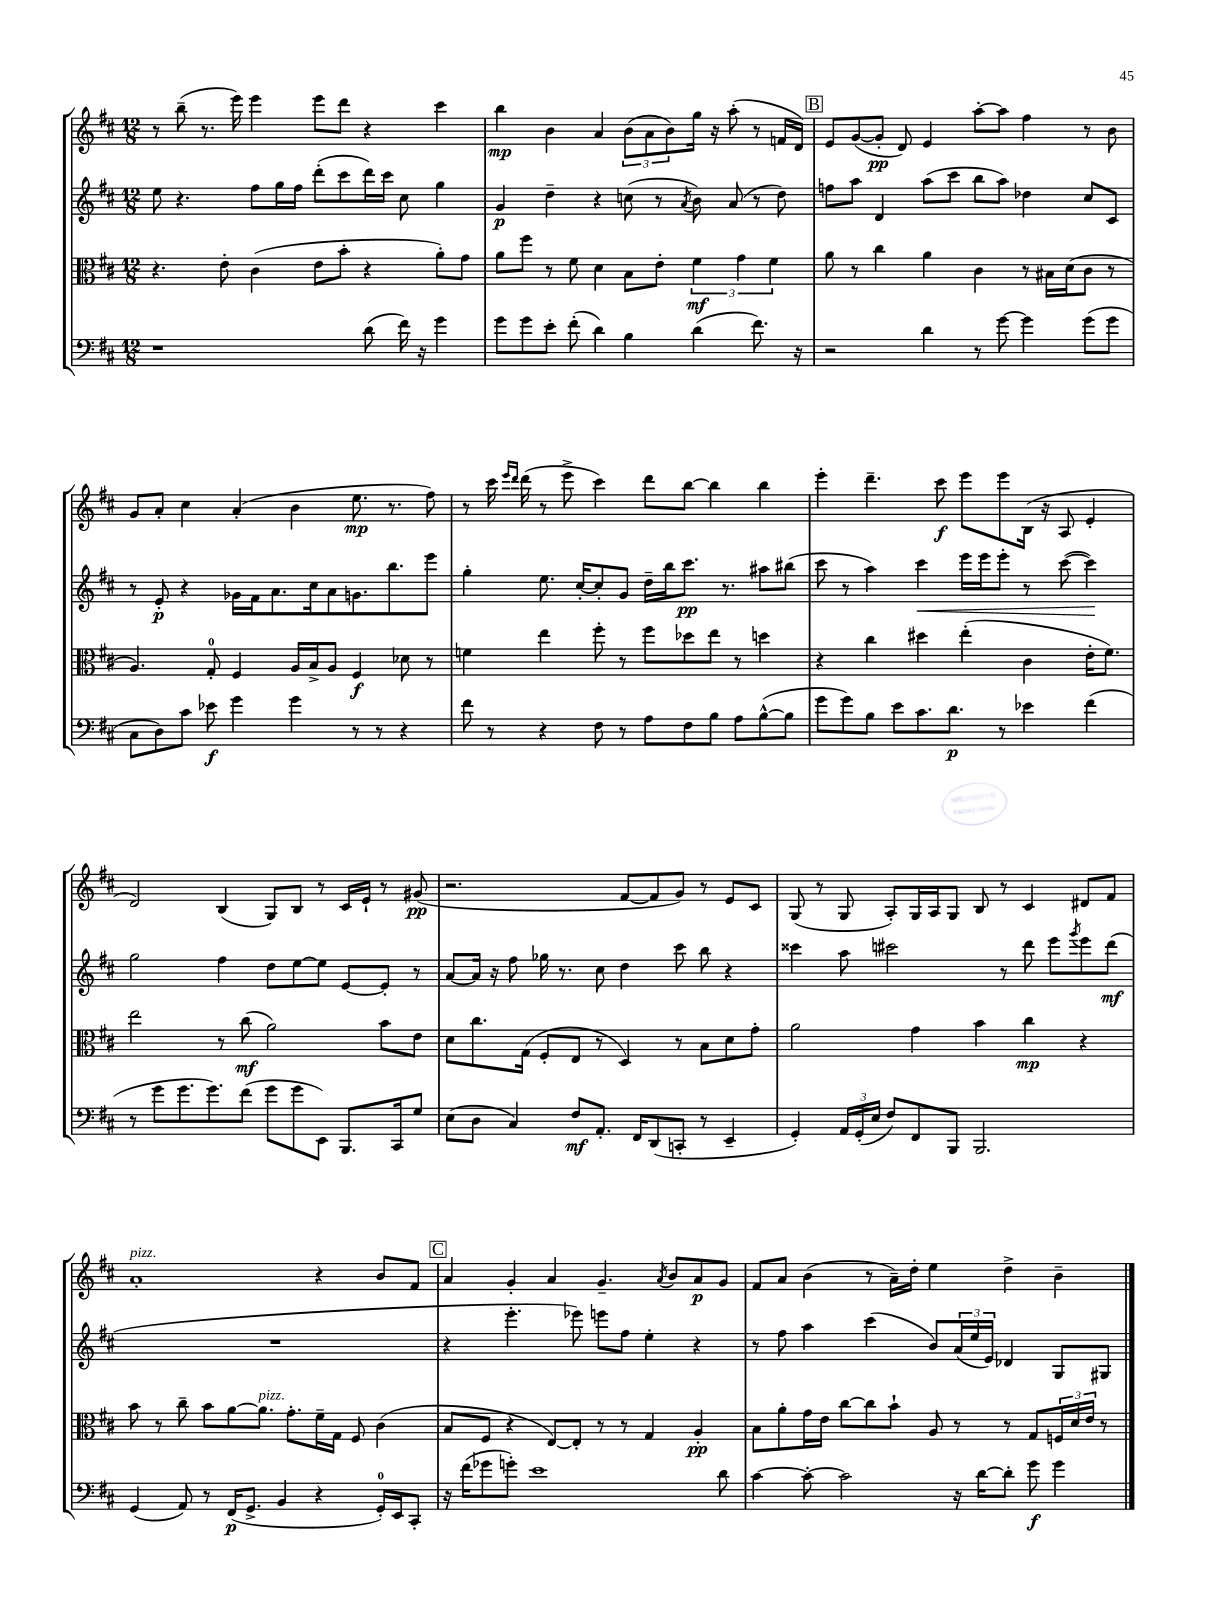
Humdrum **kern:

**kern	**dynam	**kern	**dynam	**kern	**dynam	**kern	**dynam
*part4	*part4	*part3	*part3	*part2	*part2	*part1	*part1
*staff4	*staff4	*staff3	*staff3	*staff2	*staff2	*staff1	*staff1
*clefF4	*	*clefC3	*	*clefG2	*	*clefG2	*
*k[f#c#]	*	*k[f#c#]	*	*k[f#c#]	*	*k[f#c#]	*
*M12/8	*	*M12/8	*	*M12/8	*	*M12/8	*
=98	=98	=98	=98	=98	=98	=98	=98
1r	.	4.r	.	8ee\	.	8r	.
.	.	.	.	4.r	.	(8bb~\	.
.	.	.	.	.	.	8.r	.
.	.	8e'\	.	.	.	.	.
.	.	.	.	.	.	16eee\)	.
.	.	(4c#\	.	8ff#\L	.	4eee\	.
.	.	.	.	16gg\L	.	.	.
.	.	.	.	16ff#\JJ	.	.	.
.	.	8e\L	.	(8ddd'\L	.	8eee\L	.
.	.	8b'\J	.	8ccc#\	.	8ddd\J	.
(8d\	.	4r	.	16ddd\L)	.	4r	.
.	.	.	.	16ccc#\JJ	.	.	.
16f#\)	.	.	.	8cc#\	.	.	.
16r	.	.	.	.	.	.	.
4g\	.	8a'\L)	.	4gg\	.	4ccc#\	.
.	.	8g\J	.	.	.	.	.
=99	=99	=99	=99	=99	=99	=99	=99
8g\L	.	8a\L	.	4g/	p	4bb\	mp
8g\	.	8ff#\J	.	.	.	.	.
8e'\J	.	8r	.	4dd~\	.	4b\	.
(8f#'\	.	8f#\	.	.	.	.	.
4d\)	.	4d\	.	4r	.	4a/	.
4B\	.	8B\L	.	(8ccn\	.	(12b\L	.
.	.	.	.	.	.	12a\	.
.	.	8e'\J	.	8r	.	.	.
.	.	.	.	.	.	12b\)	.
.	.	.	.	8qa/	.	.	.
(4d\	.	6f#\	mf	8b\)	.	16gg\Jk	.
.	.	.	.	.	.	16r	.
.	.	.	.	(8a/	.	(8aa'\	.
.	.	6g\	.	.	.	.	.
8.f#\)	.	.	.	8r	.	8r	.
.	.	6f#\	.	.	.	.	.
.	.	.	.	8dd\)	.	16fn/LL	.
16r	.	.	.	.	.	16d/JJ)	.
!!LO:REH:place=s1:t=B
=100	=100	=100	=100	=100	=100	=100	=100
2r	.	8a\	.	8ffn\L	.	8e/L	.
.	.	8r	.	8aa\J	.	([8g/	.
.	.	4cc#\	.	4d/	.	8g'/J]	pp
.	.	.	.	.	.	8d/)	.
4d\	.	4a\	.	(8aa\L	.	4e/	.
.	.	.	.	8ccc#\J	.	.	.
8r	.	4c#\	.	8bb\L	.	[8aa'\L	.
[8g\	.	.	.	8aa\J)	.	8aa\J]	.
4g\]	.	8r	.	4dd-X\	.	4ff#\	.
.	.	16B#X\LL	.	.	.	.	.
.	.	(16d\J	.	.	.	.	.
(8g\L	.	8c#\J	.	8cc#/L	.	8r	.
8g\J	.	8r	.	8c#/J	.	8b\	.
!!LO:LB:g=z
=101	=101	=101	=101	=101	=101	=101	=101
8C#\L	.	4.A/)	.	8r	.	8g/L	.
8D\)	.	.	.	8e'/	p	8a'/J	.
8c#\J	.	.	.	4r	.	4cc#\	.
8e-X\	f	8G'/	.	.	.	.	.
4g\	.	4F#/	.	16g-X\LL	.	(4a'/	.
.	.	.	.	16f#\J	.	.	.
.	.	.	.	8.a\	.	.	.
4g\	.	16A/LL	.	.	.	4b\	.
.	.	16B^/J	.	16cc#\k	.	.	.
.	.	8A/J	.	8a\	.	.	.
8r	.	4F#/	f	8.gn\	.	8.ee\	mp
8r	.	.	.	.	.	.	.
.	.	.	.	8.bb\	.	8.r	.
4r	.	8d-X\	.	.	.	.	.
.	.	8r	.	8eee\J	.	8ff#\)	.
=102	=102	=102	=102	=102	=102	=102	=102
8f#\	.	4fn\	.	4gg'\	.	8r	.
8r	.	.	.	.	.	16ccc#\	.
.	.	.	.	.	.	16qqeee/LL	.
.	.	.	.	.	.	16qqddd/JJ	.
.	.	.	.	.	.	(16ddd\	.
4r	.	4ee\	.	8.ee\	.	8r	.
.	.	.	.	.	.	8eee^\	.
.	.	.	.	[16cc#'/KL	.	.	.
8F#\	.	8ff#'\	.	8cc#'/]	.	4ccc#\)	.
8r	.	8r	.	8g/J	.	.	.
8A\L	.	8ff#\L	.	16dd~\LL	.	8ddd\L	.
.	.	.	.	16bb\J	.	.	.
8F#\	.	8dd-X\	.	8.ccc#\J	pp	[8bb\J	.
8B\J	.	8ee\J	.	.	.	4bb\]	.
.	.	.	.	8.r	.	.	.
8A\L	.	8r	.	.	.	.	.
([8B^^\	.	4ddn\	.	8aa#X\L	.	4bb\	.
8B\J]	.	.	.	(8bb#X\J	.	.	.
=103	=103	=103	=103	=103	=103	=103	=103
8g\L	.	4r	.	8ccc#\	.	4eee'\	.
8g\)	.	.	.	8r	.	.	.
8B\J	.	4cc#\	.	4aa\)	.	4.ddd~\	.
8e\L	.	.	.	.	.	.	.
!	!	!	!	!	!LO:HP:b	!	!
8.c#\	.	4dd#X\	.	4ccc#\	<	.	.
.	.	.	.	.	.	8ccc#\	f
8.d\J	p	.	.	.	.	.	.
.	.	(4ee'\	.	16eee\LL	.	8eee\L	.
.	.	.	.	16eee\J	.	.	.
8r	.	.	.	8eee'\J	.	8eee\	.
4e-X\	.	4c#\	.	8r	.	(16B\Jk	.
.	.	.	.	.	.	16r	.
.	.	.	.	([8ccc#\	.	8A/	.
(4f#\	.	16e'\KL	.	4ccc#\])	.	4e'/	.
.	.	8.f#\J)	.	.	.	.	.
.	.	.	.	.	[	.	.
!!LO:LB:g=z
=104	=104	=104	=104	=104	=104	=104	=104
8r	.	2ee\	.	2gg\	.	2d/)	.
8g\L	.	.	.	.	.	.	.
8.g\	.	.	.	.	.	.	.
8.g\)	.	.	.	.	.	.	.
.	.	8r	.	4ff#\	.	(4B/	.
(8f#\J	.	(8cc#\	mf	.	.	.	.
8g\L	.	2a\)	.	8dd\L	.	8G/L)	.
8g\	.	.	.	[8ee\	.	8B/J	.
8EE\J)	.	.	.	8ee\J]	.	8r	.
8.BBB/L	.	.	.	[8e/L	.	16c#/LL	.
.	.	.	.	.	.	16e`/JJ	.
.	.	8b\L	.	8e'/J]	.	8r	.
16CC#/k	.	.	.	.	.	.	.
8G/J	.	8e\J	.	8r	.	(8g#X/	pp
=105	=105	=105	=105	=105	=105	=105	=105
(8E\L	.	8d\L	.	[8a/L	.	2.r	.
8D\J	.	8.cc#\	.	16a/Jk]	.	.	.
.	.	.	.	16r	.	.	.
4C#/)	.	.	.	8ff#\	.	.	.
.	.	(16G\Jk	.	.	.	.	.
.	.	8F#'/L	.	16gg-X\	.	.	.
.	.	.	.	8.r	.	.	.
8F#/L	mf	8E/J	.	.	.	.	.
8.AA'/J	.	8r	.	8cc#\	.	.	.
.	.	4D/)	.	4dd\	.	[8f#/L	.
16FF#/KL	.	.	.	.	.	.	.
(8DD/	.	.	.	.	.	8f#/]	.
8CCn'/J	.	8r	.	8ccc#\	.	8g/J)	.
8r	.	8B\L	.	8bb\	.	8r	.
4EE~/	.	8d\	.	4r	.	8e/L	.
.	.	8g'\J	.	.	.	8c#/J	.
=106	=106	=106	=106	=106	=106	=106	=106
4GG'/)	.	2a\	.	4ccc##X\	.	(8G/	.
.	.	.	.	.	.	8r	.
24AA/LL	.	.	.	8aa\	.	8G/	.
(24GG'/	.	.	.	.	.	.	.
24E/JJ	.	.	.	.	.	.	.
8F#/L)	.	.	.	2ccc#X\	.	8A'/L)	.
8FF#/	.	4g\	.	.	.	16G/L	.
.	.	.	.	.	.	16A/J	.
8BBB/J	.	.	.	.	.	8G/J	.
2.BBB/	.	4b\	.	.	.	8B/	.
.	.	.	.	8r	.	8r	.
.	.	4cc#\	mp	8ddd\	.	4c#/	.
.	.	.	.	8eee\L	.	.	.
.	.	.	.	8qggg/	.	.	.
.	.	4r	.	8eee\	.	8d#X/L	.
.	.	.	.	(8ddd\J	mf	8f#/J	.
!!LO:LB:g=z
=107	=107	=107	=107	=107	=107	=107	=107
!	!	!	!	!	!	!LO:TX:a:i:t=pizz.	!
(4GG/	.	8b\	.	1.r	.	1a'	.
.	.	8r	.	.	.	.	.
8AA/)	.	8cc#~\	.	.	.	.	.
8r	.	8b\L	.	.	.	.	.
(16FF#/KL	p	[8a\	.	.	.	.	.
8.GG^/J	.	.	.	.	.	.	.
!	!	!LO:TX:a:i:t=pizz.	!	!	!	!	!
.	.	8.a\J]	.	.	.	.	.
4BB/	.	.	.	.	.	.	.
.	.	8.g'\L	.	.	.	.	.
4r	.	16f#~\L	.	.	.	4r	.
.	.	16G\JJ	.	.	.	.	.
.	.	8F#/	.	.	.	.	.
16GG'/LL)	.	(4c#\	.	.	.	8b/L	.
16EE/J	.	.	.	.	.	.	.
8CC#'/J	.	.	.	.	.	8f#/J	.
!!LO:REH:place=s1:t=C
=108	=108	=108	=108	=108	=108	=108	=108
16r	.	8B/L	.	4r	.	4a/	.
(16f#\KL	.	.	.	.	.	.	.
8g-X\	.	8F#/J	.	.	.	.	.
8gn'\J)	.	4r	.	4.eee'\	.	4g'/	.
1e	.	.	.	.	.	.	.
.	.	[8E/L)	.	.	.	4a/	.
.	.	8E'/J]	.	8eee-X\)	.	.	.
.	.	8r	.	8eeen\L	.	4.g~/	.
.	.	8r	.	8ff#\J	.	.	.
.	.	4G/	.	4ee'\	.	.	.
.	.	.	.	.	.	8qa/	.
.	.	.	.	.	.	8b/L	.
.	.	4A'/	pp	4r	.	8a/	p
8d\	.	.	.	.	.	8g/J	.
=109	=109	=109	=109	=109	=109	=109	=109
[4c#\	.	8B\L	.	8r	.	8f#/L	.
.	.	8a'\	.	8ff#\	.	8a/J	.
8c#'\_	.	16g\L	.	4aa\	.	(4b\	.
.	.	16e\JJ	.	.	.	.	.
2c#\]	.	[8cc#\L	.	.	.	.	.
.	.	8cc#\]	.	(4ccc#\	.	8r	.
.	.	8b`\J	.	.	.	16a~\LL)	.
.	.	.	.	.	.	16dd'\JJ	.
.	.	8A/	.	8b/L)	.	4ee\	.
16r	.	8r	.	(24a/L	.	.	.
.	.	.	.	24ee/	.	.	.
[16d\KL	.	.	.	.	.	.	.
.	.	.	.	24e/JJ)	.	.	.
8d'\J]	.	8r	.	4d-X/	.	4dd^\	.
8g\	f	8G/L	.	.	.	.	.
4g\	.	24Fn/L	.	8G/L	.	4b~\	.
.	.	24d/	.	.	.	.	.
.	.	24e/JJ	.	.	.	.	.
.	.	8r	.	8G#X/J	.	.	.
==	==	==	==	==	==	==	==
*-	*-	*-	*-	*-	*-	*-	*-
